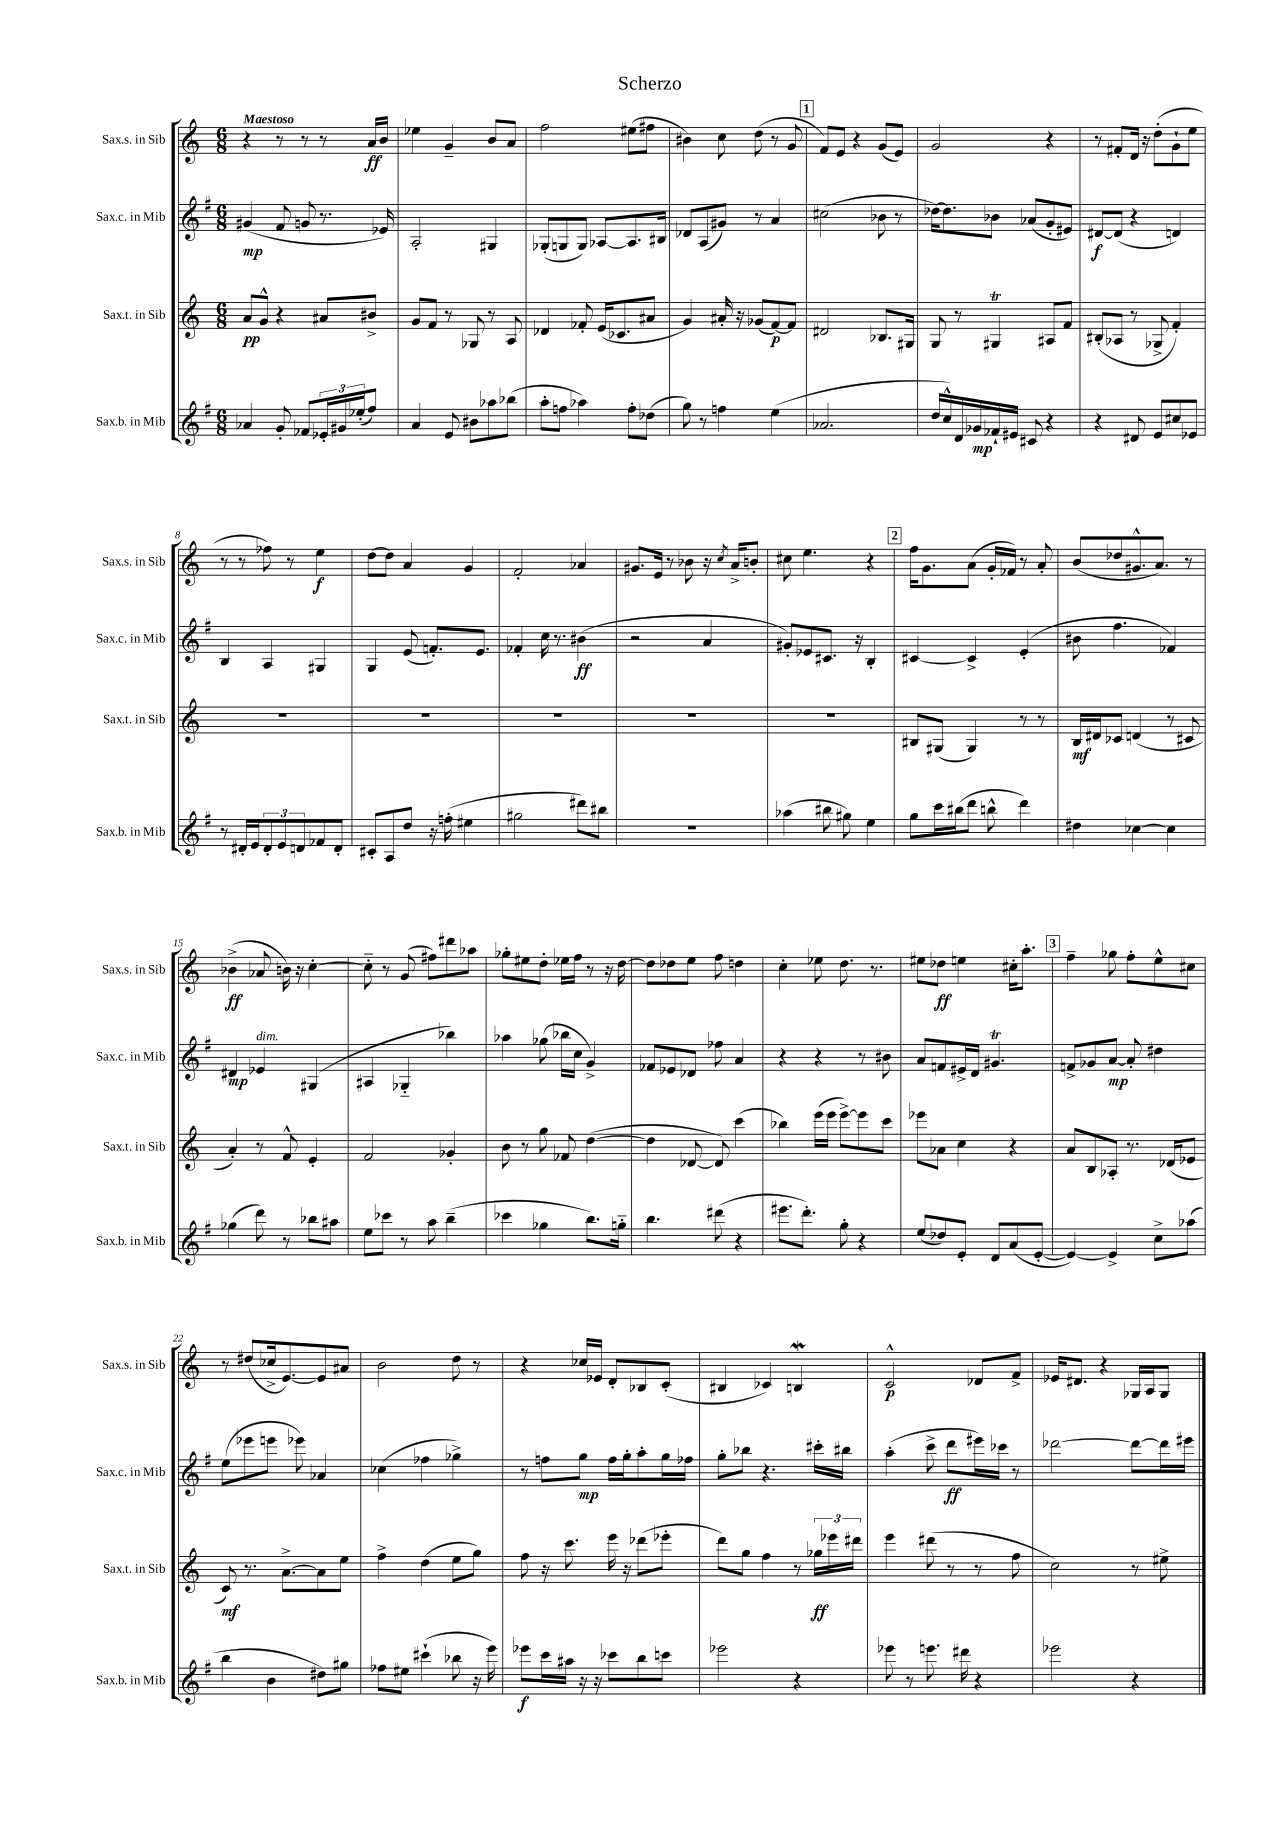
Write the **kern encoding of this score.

**kern	**kern	**kern	**kern
*staff4	*staff3	*staff2	*staff1
*clefG2	*clefG2	*clefG2	*clefG2
*k[f#]	*k[]	*k[f#]	*k[]
*M6/8	*M6/8	*M6/8	*M6/8
4a-/	8a/L	(4g#/	4r
.	8g^^/J	.	.
8g'/	4r	8f#/	8r
8f-/L	.	8g/	8r
24e-'/L	8a#/L	8.r	8r
24g#/	.	.	.
(24ee-'/J	.	.	.
8ff#/J)	8b#^/J	.	16a/LL
.	.	16e-/)	16b/JJ
=	=	=	=
4a/	8g/L	2A'/	4ee-\
.	8f/J	.	.
8e/	8r	.	4g~/
8b#\L	8G-/	.	.
8aa-\	8r	4G#/	8b/L
(8bb-\J	8A/	.	8a/J
=	=	=	=
8aa'\L	4d-/	(8G-'/L	2ff\
8ff\J	.	8G/	.
4aa-\)	8f-'/	8G/J)	.
.	(16e/LK	[8A-/L	.
.	8.c-/	.	.
8ff'\L	.	8.A-/]	(8ee#\L
(8dd-\J	8a#/J	.	8ff#\J
.	.	16B#/Jk	.
=	=	=	=
8gg\)	4g/)	8d-/L	4b#\)
8r	.	(8A/	.
4ff\	16a#'/	8g#/J)	8cc\
.	16r	.	.
.	(8g-/L	8r	(8dd\
(4ee\	[8f/)	4a/	8r
.	8f/]J	.	8g/
=	=	=	=
2.a-/	2d#/	(2cc#\	8f/L)
.	.	.	8e/J
.	.	.	4r
.	8.B-/L	8b-\	(8g/L
.	.	8r	8e/J)
.	16G#/Jk	.	.
=	=	=	=
16dd/LL	8G/	[16dd-\LK)	2g/
16cc^^/)	.	8.dd-\]	.
16d/	8r	.	.
16g-/	.	.	.
16f-`/	4G#/	8b-\J	.
16e#/JJ	.	.	.
8c#/	.	(8a-/L	.
4r	8A#/L	8g'/	4r
.	8f/J	8e#/J)	.
=	=	=	=
4r	(8B#'/L	[8d#/L	8r
.	8A-/J	(8d#/]J	8f#'/L
8d#/	8r	4r	16d/Jk
.	.	.	16r
8e/L	8G-^/	.	(8dd'\L
8cc#/	4f'/)	4d/)	8g`\
8e-/J	.	.	8ee\J
=	=	=	=
8r	2.r	4B/	8r
16d#'/LL	.	.	8r
16e/J	.	.	.
12d#'/	.	4A/	8ff-\)
12e/	.	.	.
.	.	.	8r
12d/	.	.	.
8f-/	.	4G#/	4ee\
8d'/J	.	.	.
=	=	=	=
8c#'/L	2.r	4G/	[8dd\L
8A/	.	.	8dd\]J
8dd/J	.	(8e/	4a/
16r	.	8.f'/L)	.
(16ff'\	.	.	.
4ee#\	.	.	4g/
.	.	8.e/J	.
=	=	=	=
2gg#\	2.r	4f-'/	2f'/
.	.	16cc\	.
.	.	8.r	.
8ddd#\L)	.	(4b#\	4a-/
8bb#\J	.	.	.
=	=	=	=
2.r	2.r	2r	8.g#/L
.	.	.	16e/Jk
.	.	.	8r
.	.	.	8b-\
.	.	4a/	16r
.	.	.	8qcc/
.	.	.	16a^/LK
.	.	.	8b'/J
=	=	=	=
(4aa-\	2.r	8g#'/L)	8cc#\
.	.	8e-/	4.ee\
8bb#\	.	8.c#/J	.
8gg#\)	.	.	.
.	.	16r	.
4ee\	.	4B'/	4r
=	=	=	=
8gg\L	8B#/L	[4c#/	16ff\LK
.	.	.	8.g\
16ccc\L	(8G#/J	.	.
(16bb#\J	.	.	.
8ddd\J	4G#/)	4c#^/]	(8a\J
8bb^^\	.	.	16g'/LL
.	.	.	16f-/JJ)
4ddd\)	8r	(4e'/	8r
.	8r	.	8a'/
=	=	=	=
4dd#\	16B/LL	8b#\	(8b/L
.	16d#/J	.	.
.	8c-/J	4.ff#\	8dd-/
[4cc-\	(4d/	.	8.g#^^/
.	.	.	8.a/J)
4cc-\]	8r	4f-/)	.
.	8c#/	.	8r
=	=	=	=
(4gg-\	4a'/)	4d#/	(4b-^\
8ddd\)	8r	4e-/	8a-/
8r	8f^^/	.	16b\)
.	.	.	16r
8bb-\L	4e'/	(4G#/	[4cc'\
8aa#\J	.	.	.
=	=	=	=
8ee\L	2f/	4A#/	8cc'~\]
8ccc-\J	.	.	8r
8r	.	4G-'~/	(8g/
8aa\	.	.	8ff#\L)
(4bb~\	4g-'/	4bb-\)	8ddd#\
.	.	.	8aa-\J
=	=	=	=
4ccc-\	8b\	4aa-\	8gg-'\L
.	8r	.	8ee#\
4gg-\	8gg\	(8gg-\	8dd'\J
.	8f-/	16bb-\LL	16ee-\LL
.	.	16cc\JJ	16ff\JJ
8.bb\L)	([4dd\	4g^/)	8r
.	.	.	16r
16gg'~\Jk	.	.	[16dd\
=	=	=	=
4.bb\	4dd\]	8f-/L	8dd\]L
.	.	8e-/	8dd-\
.	[8d-/	8d-/J	8ee\J
(8ddd#\	8d-/])	8ff-\	8ff\
4r	(4ccc\	4a/	4dd\
=	=	=	=
8.eee#\L	4bb-\)	4r	4cc'\
8.ddd'\J)	.	.	.
.	(16eee\LL	4r	8ee-\
.	16eee\JJ	.	.
8gg'\	[8eee^\L)	.	8.dd\
4r	8eee\]	8r	.
.	.	.	8.r
.	8ccc\J	8b#\	.
=	=	=	=
(8ee/L	8eee-\L	8a/L	8ee#\L
8dd-/)	8a-\J	8f/	8dd-\J
8e'/J	4cc\	16e#^/L	4ee\
.	.	16d/JJ	.
8d/L	.	4.g#/	.
(8a/	4r	.	16cc#'\LK
.	.	.	8.aa'\J
[8e'/J	.	.	.
=	=	=	=
4e/_)	8a/L	8f^/L	4ff~\
.	8B/	8g-/	.
4e^/]	8A-'/J	[8a/J	8gg-\
.	8.r	8a'/]	8ff'\L
8cc^\L	.	4dd#\	8ee^^\
.	(16d-/LK	.	.
(8aa-\J	8e-/J	.	8cc#\J
=	=	=	=
4bb\	8c/)	(8ee\L	8r
.	8.r	8eee-\	(8dd#/L
4b\	.	8eee\J	16cc-^/k
.	[8.a^\L	.	[8.e/)
.	.	8eee-\)	.
8dd#\L)	8a\]	4a-/	8e/]
8gg#\J	8ee\J	.	8a#/J
=	=	=	=
8ff-\L	4ff^\	(4cc-\	2b\
8ee#\J	.	.	.
(4ccc#`\	(4dd\	4ff-\	.
8bb-\	8ee\L	4gg-^\)	8dd\
16r	8gg\J)	.	8r
16eee\)	.	.	.
=	=	=	=
8eee-\L	8ff\	8r	4r
16ccc\L	16r	8ff\L	.
16aa#\JJ	8.ccc\	.	.
16r	.	8gg\J	16cc-/LL
16r	.	.	16e-/JJ
8ccc-\L	16eee\	16ff\LL	8d'/L
.	16r	16gg'\J	.
8bb\	(8ddd-\L	8aa'\	8B-/
8ccc\J	8eee-'\J	16gg\L	(8c'/J
.	.	16ff-\JJ	.
=	=	=	=
2eee-\	8ddd\L)	8gg'\L	4B#/
.	8gg\J	8bb-\J	.
.	4ff\	4.r	4c-/)
4r	8r	.	4B/
.	24gg-\LL	16ccc#'\LL	.
.	24eee-\	.	.
.	.	16bb#\JJ	.
.	24ddd#\JJ	.	.
=	=	=	=
8eee-\	4eee\	(4aa'\	2c^^/
8r	.	.	.
8.eee\	(8ddd#\	8ccc^\	.
.	8r	8ddd\L	.
16ddd#\	.	.	.
4r	8r	16eee#\L)	8d-/L
.	.	16ccc-\JJ	.
.	8ff\	8r	8f^/J
=	=	=	=
2eee-\	2cc\)	[2ddd-\	16e-/LK
.	.	.	8.d#/J
.	.	.	4r
4r	8r	8ddd-\_L	16G-/LL
.	.	.	16A/J
.	8ee#^\	16ddd-\]L	8G-/J
.	.	16eee#\JJ	.
==	==	==	==
*-	*-	*-	*-
